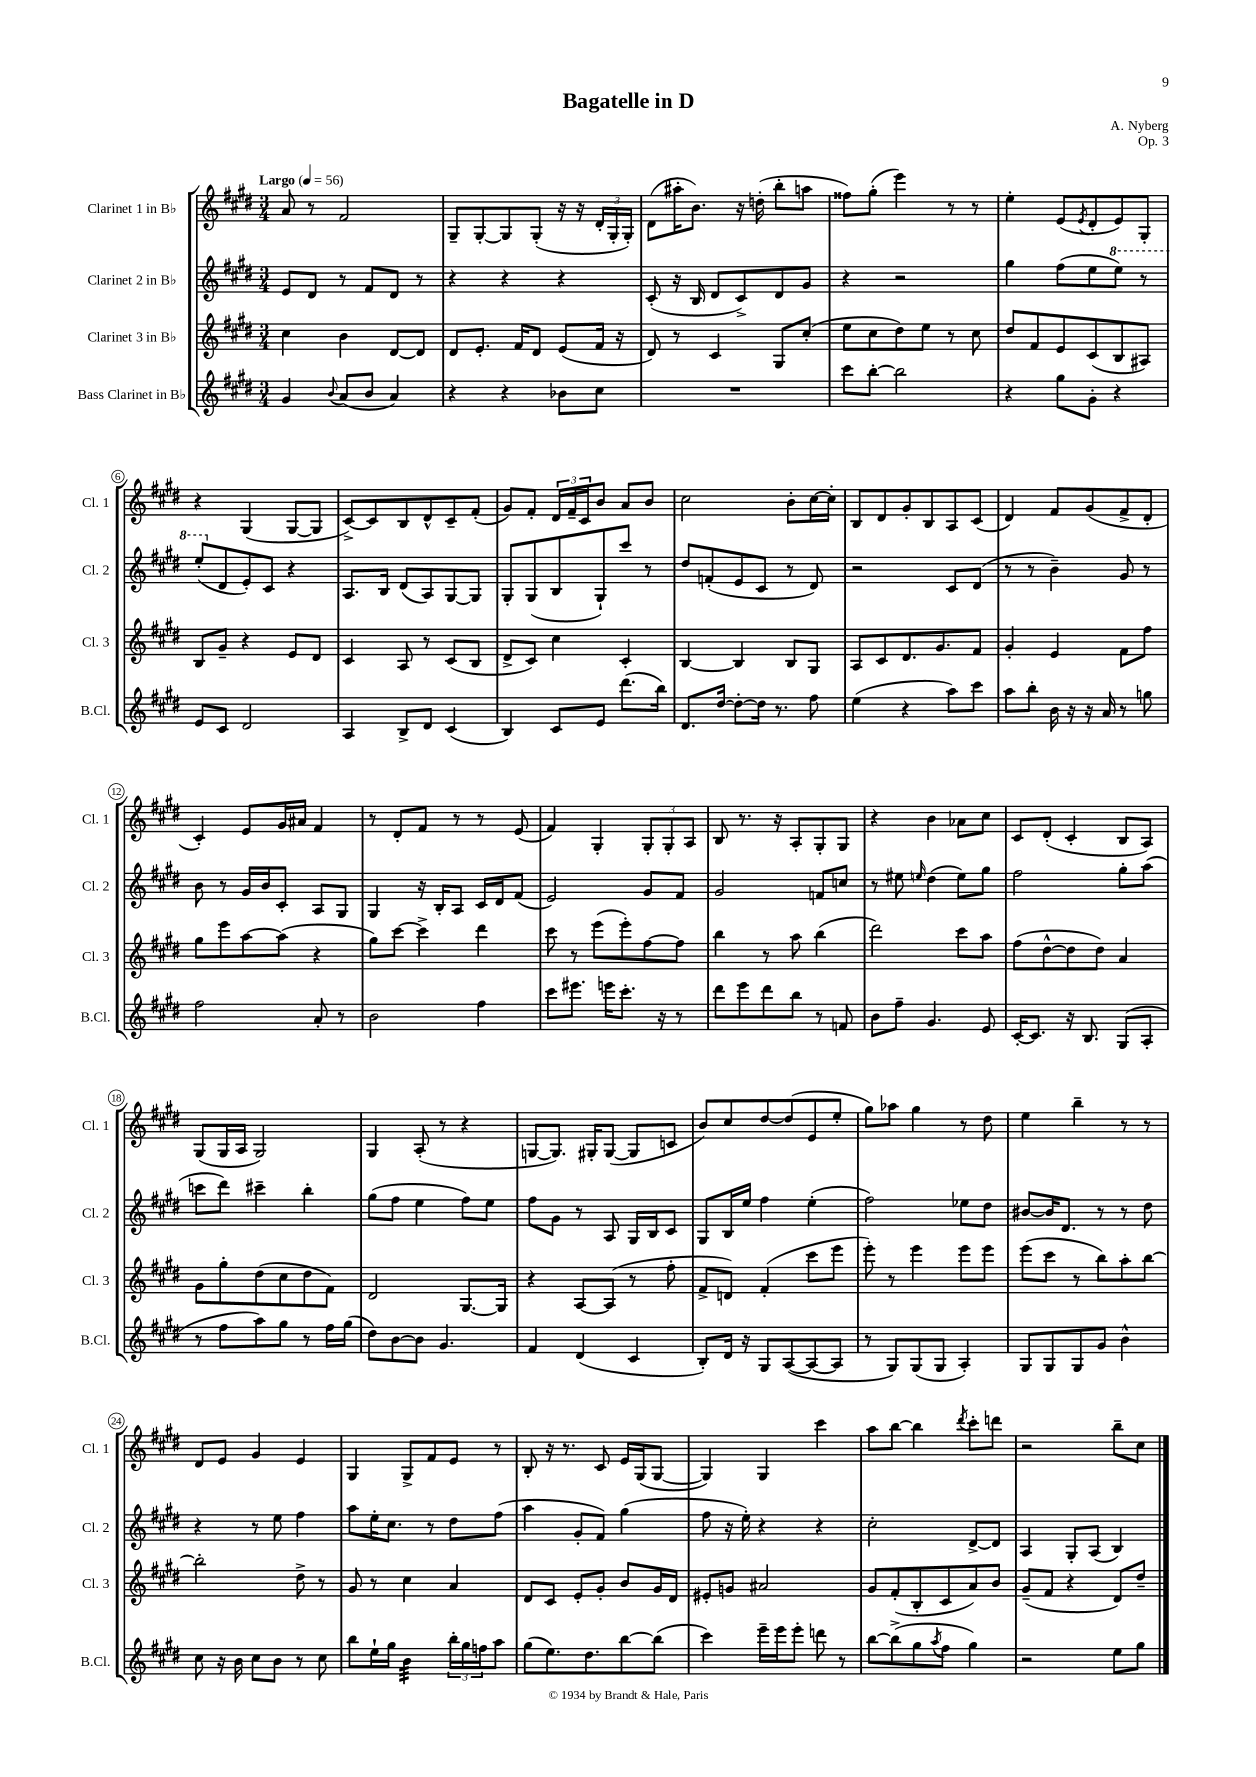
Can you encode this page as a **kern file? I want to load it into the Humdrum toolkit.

**kern	**kern	**kern	**kern
*part4	*part3	*part2	*part1
*staff4	*staff3	*staff2	*staff1
*I"Bass Clarinet in B♭	*I"Clarinet 3 in B♭	*I"Clarinet 2 in B♭	*I"Clarinet 1 in B♭
*I'B.Cl.	*I'Cl. 3	*I'Cl. 2	*I'Cl. 1
*clefG2	*clefG2	*clefG2	*clefG2
*k[f#c#g#d#]	*k[f#c#g#d#]	*k[f#c#g#d#]	*k[f#c#g#d#]
*M3/4	*M3/4	*M3/4	*M3/4
*MM56	*MM56	*MM56	*MM56
=1	=1	=1	=1
!	!	!	!LO:TX:a:B:t=Largo
4g#/	4cc#\	8e/L	8a/
.	.	8d#/J	8r
8qqb/	.	.	.
(8a/L	4b\	8r	2f#/
8b/J	.	8f#/L	.
4a/)	[8d#/L	8d#/J	.
.	8d#/J]	8r	.
=2	=2	=2	=2
4r	8d#/L	4r	8G#~/L
.	8.e'/J	.	[8G#'/
4r	.	4r	8G#/]
.	16f#/KL	.	.
.	8d#/J	.	(8G#'/J
8b-X\L	(8e/L	4r	16r
.	.	.	16r
8cc#\J	16f#/Jk	.	24d#'/LL
.	.	.	24G#'/
.	16r	.	.
.	.	.	24G#'/JJ)
=3	=3	=3	=3
2.r	8d#/)	(8c#'/	(8d#\L
.	8r	16r	16aa#X'\K
.	.	16B/	8.b\J)
.	4c#/	8d#/L	.
.	.	8c#^/)	16r
.	.	.	(16ddn'\
.	8G#/L	8d#/	8bb'\L
.	(8cc#'/J	8g#/J	8aan\J
=4	=4	=4	=4
8ccc#\L	8ee\L	4r	8ff##X\L)
[8bb'\J	8cc#\	.	(8gg#'\J
2bb\]	8dd#\)	2r	4eee\)
.	8ee\J	.	.
.	8r	.	8r
.	8cc#\	.	8r
=5	=5	=5	=5
4r	8dd#/L	4gg#\	4ee'\
.	8f#/	.	.
8gg#\L	8e/	(8ff#\L	(8e/L
.	.	.	8qe/
8g#'\J	(8c#/	8ee\	8d#'/
*	*	*8va	*
4r	8B/	8eee\J)	8e/)
.	8A#X/J)	8r	8G#'/J
!!LO:LB:g=z
=6	=6	=6	=6
8e/L	8B/L	(8eee'/L	4r
*	*	*X8va	*
8c#/J	8g#~/J	8d#/	.
2d#/	4r	8e'/)	(4G#/
.	.	8c#/J	.
.	8e/L	4r	[8G#/L
.	8d#/J	.	8G#/J]
=7	=7	=7	=7
4A/	4c#/	8.A/L	[8c#^/L)
.	.	.	8c#/]
.	.	16B/Jk	.
8B^/L	8A/	(8d#/L	8B/
8d#/J	8r	8A/)	8d#^^/
(4c#/	(8c#/L	[8G#/	8c#~/
.	8B/J	8G#/J]	(8f#'/J
=8	=8	=8	=8
4B/)	8d#^/L	8G#'/L	8g#/L)
.	8c#/J)	(8G#/	8f#'/J
8c#/L	4cc#\	8B/	24d#/LL
.	.	.	24f#~/
.	.	.	24c#/J
8e/J	.	8G#`/)	8b/J
(8.ddd#\L	4c#'/	8ccc#/J	8a/L
.	.	8r	8b/J
16bb\Jk)	.	.	.
=9	=9	=9	=9
8.d#/L	[4B/	8dd#/L	2cc#\
.	.	(8fn'/	.
[16dd#/Jk	.	.	.
8dd#'\L_	4B/]	8e/	.
16dd#\Jk]	.	8c#/J	.
8.r	.	.	.
.	8B/L	8r	8b'\L
8ff#\	8G#/J	8d#/)	[16cc#\L
.	.	.	16cc#'\JJ]
=10	=10	=10	=10
(4ee\	8A/L	2r	8B/L
.	8c#/	.	8d#/
4r	8.d#/	.	8g#'/
.	.	.	8B/
.	8.g#/	.	.
8aa\L)	.	8c#/L	8A/
8ccc#\J	8f#/J	(8d#/J	(8c#/J
=11	=11	=11	=11
8aa\L	4g#'/	8r	4d#/)
8bb'\J	.	8r	.
16b\	4e/	4b~\)	8f#/L
16r	.	.	.
16r	.	.	(8g#/
16a/	.	.	.
8r	8f#\L	8g#/	8f#^/
8ggn\	8ff#\J	8r	8d#'/J
!!LO:LB:g=z
=12	=12	=12	=12
2ff#\	8gg#\L	8b\	4c#'/)
.	8eee\	8r	.
.	[8aa\	16g#/LL	8e/L
.	.	16b/J	.
.	(8aa\J]	8c#'/J	16g#/L
.	.	.	16a#X/JJ
8a'/	4r	8A/L	4f#/
8r	.	8G#/J	.
=13	=13	=13	=13
2b\	8gg#\L)	4G#/	8r
.	[8ccc#\J	.	8d#'/L
.	4ccc#^\]	16r	8f#/J
.	.	16B'/KL	.
.	.	8A/J	8r
4ff#\	4ddd#\	16c#/LL	8r
.	.	16d#/J	.
.	.	(8f#/J	(8e/
=14	=14	=14	=14
8ccc#\L	8ccc#\	2e/)	4f#/)
8.eee#X\J	8r	.	.
.	(8eee\L	.	4G#'/
16eeen\KL	.	.	.
8.ccc#'\J	8eee'\)	.	.
.	[8ff#\	8g#/L	12G#'/L
16r	.	.	.
.	.	.	12G#'/
8r	8ff#\J]	8f#/J	.
.	.	.	12A/J
=15	=15	=15	=15
8ddd#\L	4bb\	2g#/	8B/
8eee\	.	.	8.r
8ddd#\	8r	.	.
.	.	.	16r
8bb\J	8aa\	.	8A'/L
8r	(4bb\	8fn/L	8G#'/
8fn/	.	8ccn/J	8G#/J
=16	=16	=16	=16
8b\L	2ddd#\)	8r	4r
8ff#~\J	.	8ee#X\	.
.	.	16qqeen/	.
4.g#/	.	(4dd#\	4b\
.	8ccc#\L	8ee\L)	8a-X\L
8e/	8aa\J	8gg#\J	8cc#\J
=17	=17	=17	=17
[16c#'/KL	(8ff#\L	2ff#\	8c#/L
8.c#/J]	.	.	.
.	[8dd#^^\	.	(8d#'/J
16r	8dd#\]	.	4c#'/
8.B/	.	.	.
.	8dd#\J)	.	.
(8G#/L	4a/	8gg#'\L	8B/L
8A'/J	.	(8aa\J	8A/J)
!!LO:LB:g=z
=18	=18	=18	=18
8r	8g#\L	8cccn\L	(8G#/L
8ff#\L	8gg#'\	8ddd#\J)	16G#/L
.	.	.	16A/JJ
8aa\)	(8dd#\	4ccc#X~\	2G#/)
8gg#\J	8cc#\	.	.
8r	8dd#\	4bb'\	.
16ff#\LL	8f#\J)	.	.
(16gg#\JJ	.	.	.
=19	=19	=19	=19
8dd#\L)	2d#/	(8gg#\L	4G#/
[8b\	.	8ff#\J	.
8b\J]	.	4ee\	(8A'/
4.g#/	.	.	8r
.	[8.G#/L	8ff#\L)	4r
.	.	8ee\J	.
.	16G#/Jk]	.	.
=20	=20	=20	=20
4f#/	4r	8ff#\L	[8Gn/L
.	.	8g#\J	8.G/J])
(4d#/	[8A/L	8r	.
.	.	.	16G#X'/KL
.	(8A/J]	8A/	([8G#/J
4c#/	8r	16G#/LL	8G#/L]
.	.	16B/J	.
.	8ff#'\	8c#/J	8cn/J
=21	=21	=21	=21
8B'/L)	8f#^/L	8G#/L	8b/L)
16d#/Jk	8dn/J)	16B/L	8cc#/
16r	.	16ee/JJ	.
8G#/L	(4f#'/	4ff#\	[8dd#/
([8A/	.	.	(8dd#/]
8A/_	8ccc#\L	(4ee'\	8e/
8A/J]	8eee\J	.	8ee'/J
=22	=22	=22	=22
8r	8eee'\)	2ff#\)	8gg#\L)
8G#/L)	8r	.	8aa-X\J
(8G#/	4eee\	.	4gg#\
8G#/J	.	.	.
4A'/)	8eee\L	8ee-X\L	8r
.	8eee\J	8dd#\J	8dd#\
=23	=23	=23	=23
8G#/L	(8eee\L	[8b#X/L	4ee\
8G#/	8ccc#\J	16b#/K]	.
.	.	8.d#/J	.
8G#/	8r	.	4bb~\
8g#/J	8bb\L)	8r	.
4b^^\	8aa'\	8r	8r
.	[8bb\J	8dd#\	8r
!!LO:LB:g=z
=24	=24	=24	=24
8cc#\	2bb'\]	4r	8d#/L
16r	.	.	8e/J
16b\	.	.	.
8cc#\L	.	8r	4g#/
8b\J	.	8ee\	.
8r	8dd#^\	4ff#\	4e/
8cc#\	8r	.	.
=25	=25	=25	=25
8bb\L	8g#/	8aa\L	4G#/
16ee`\L	8r	16ee'\K	.
16gg#\JJ	.	8.cc#\J	.
*tremolo	*	*	*
32b\LLL	4cc#\	.	8G#^/L
32b\	.	.	.
32b\	.	.	.
32b\	.	.	.
32b\	.	8r	8f#/
32b\	.	.	.
32b\	.	.	.
32b\JJJ	.	.	.
*Xtremolo	*	*	*
24bb'\LL	4a/	8dd#\L	8e/J
24gg#\	.	.	.
24ffn\J	.	.	.
8aa\J	.	(8ff#\J	8r
=26	=26	=26	=26
(8gg#\L	8d#/L	4aa\	8B'/
8.ee\)	8c#/J	.	16r
.	.	.	8.r
.	8e'/L	8g#'/L	.
8.dd#\	.	.	.
.	8g#'/J	8f#/J)	8c#/
[8bb\	8b/L	(4gg#\	16e/LL
.	.	.	(16G#/J
(8bb\J]	16g#/L	.	[8G#/J
.	16d#/JJ	.	.
=27	=27	=27	=27
4ccc#\)	8e#X'/L	8ff#\	4G#/])
.	8gn/J	16r	.
.	.	16ee'\)	.
16eee~\LL	2a#X/	4r	4G#/
16eee\J	.	.	.
8eee'\J	.	.	.
8dddn\	.	4r	4ccc#\
8r	.	.	.
=28	=28	=28	=28
[8bb\L	8g#/L	2cc#'\	8aa\L
(8bb^\]	(8f#'/	.	[8bb\J
8gg#\	8B'/	.	4bb\]
8qaa/	.	.	.
8ff#\J	8c#/	.	.
.	.	.	8qddd#/
4gg#\)	8a/)	[8d#^/L	8ccc#'\L
.	8b/J	8d#/J]	8dddn\J
=29	=29	=29	=29
2r	(8g#~/L	4A/	2r
.	8f#/J	.	.
.	4r	8G#'/L	.
.	.	(8A/J	.
8ee\L	8d#/L)	4B/)	8bb~\L
8gg#\J	8dd#~/J	.	8cc#\J
==	==	==	==
*-	*-	*-	*-
